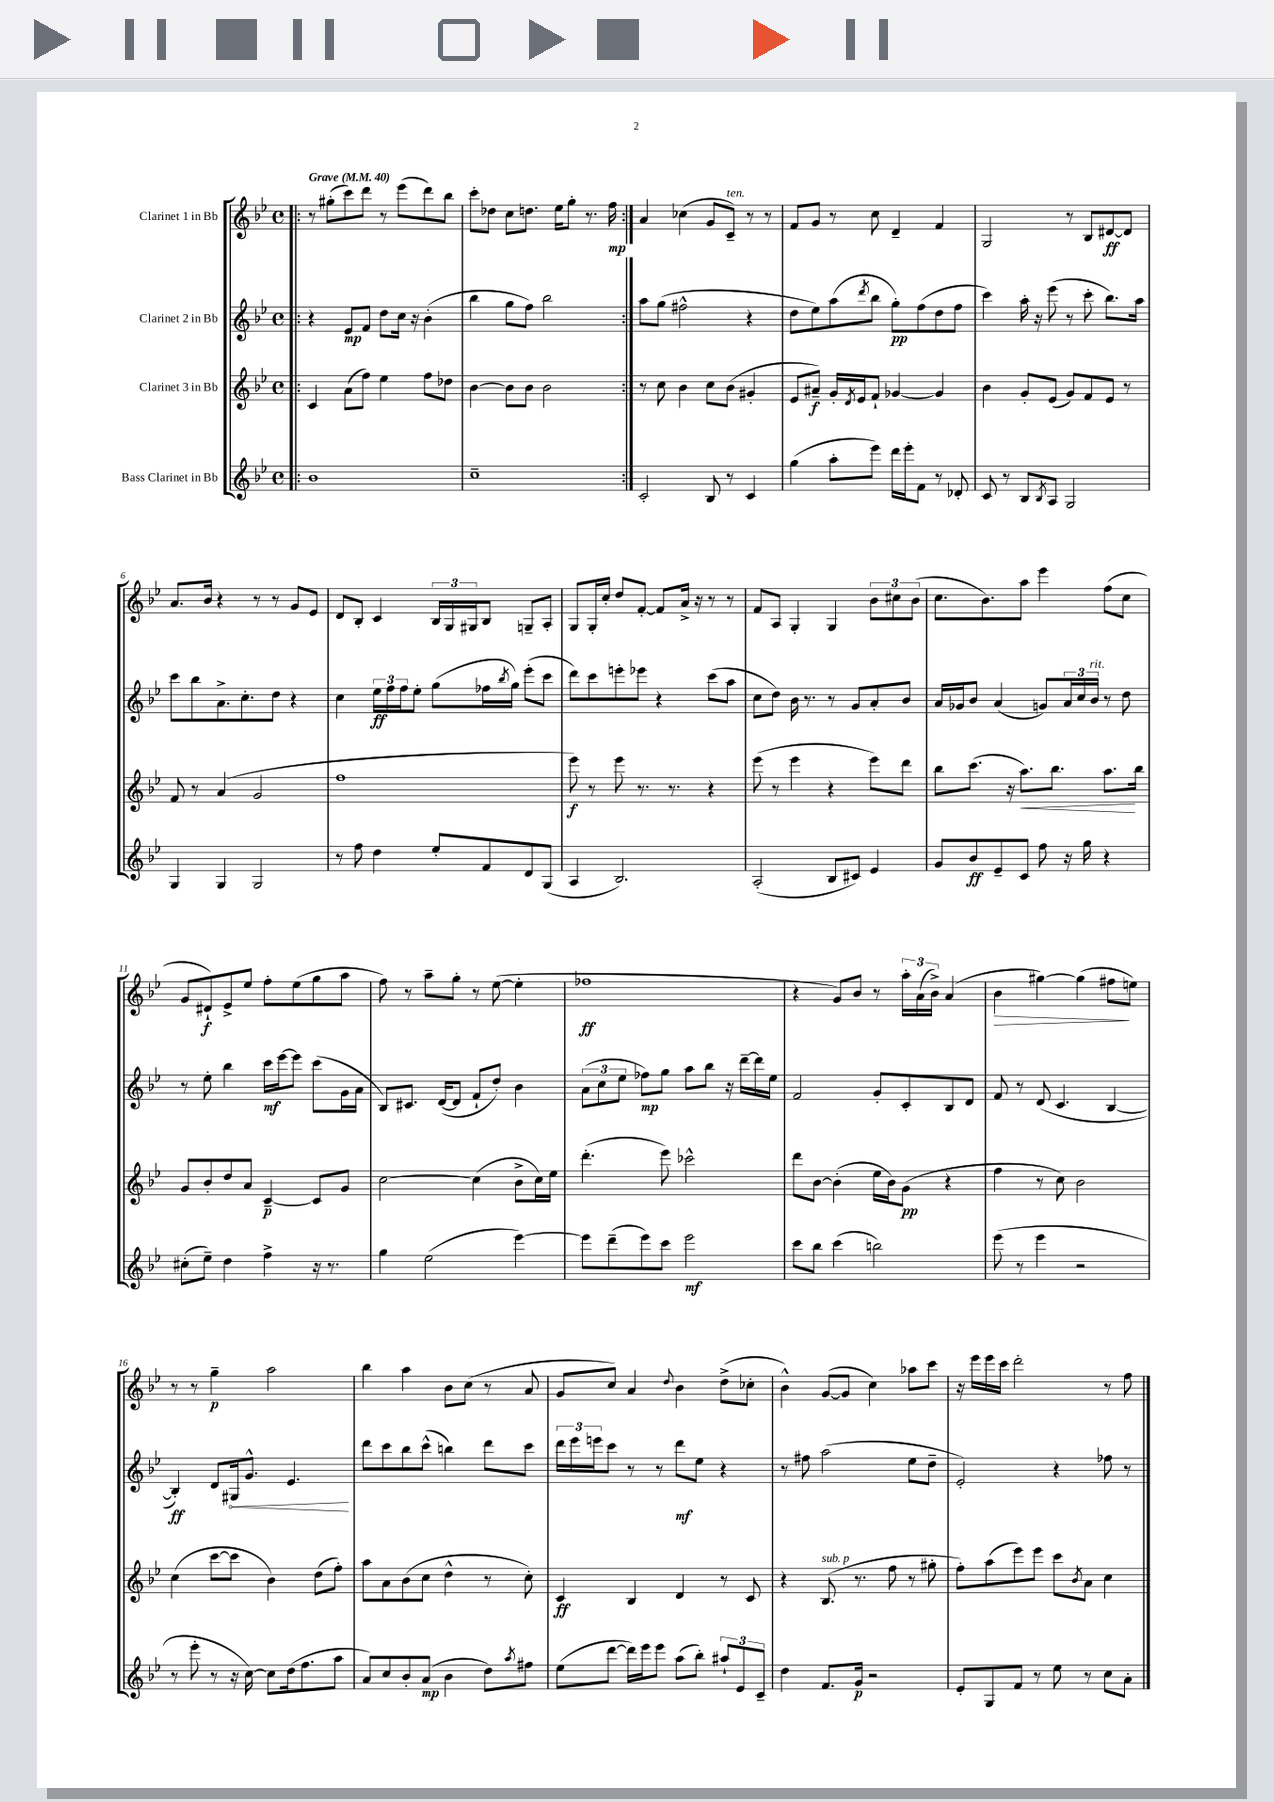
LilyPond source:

<<
\new StaffGroup <<
\new Staff = "s0" \with { instrumentName = "Clarinet 1 in Bb" } {
    \clef treble \key bes \major \defaultTimeSignature \time 4/4 \tempo "Grave" 4 = 40
    \repeat volta 2 { \bar ".|:" r8 gis''8-.( c'''8) d'''8 r8 ees'''8( d'''8) bes''8 |
    c'''8-. des''8 c''8 d''8. ees''16 g''8-. r8. f''16\mp | }
    a'4 ces''4( g'8 c'8--^\markup { \italic "ten." }) r8 r8 |
    f'8 g'8 r8 c''8 d'4-- f'4 |
    g2 r8 bes8 dis'8~\ff dis'8 |
    a'8. bes'16 r4 r8 r8 g'8 ees'8 |
    d'8 bes8-. c'4 \tuplet 3/2 { bes16 g16 gis16 } bes8 g8-- a8-. |
    g8 g16-. c''16-. d''8 f'8~-. f'8 a'16-> r16 r8 r8 |
    f'8 a8 g4-. g4 \tuplet 3/2 { bes'8 cis''8 bes'8( } |
    c''8. bes'8.) a''8 ees'''4 f''8( c''8 |
    g'8 dis'8-!\f) ees'8-> ees''8 f''8-. ees''8( g''8 a''8 |
    f''8) r8 a''8-- g''8-. r8 ees''8~( ees''4-. |
    fes''1\ff |
    r4 g'8) bes'8 r8 \tuplet 3/2 { a''16-. a'16( bes'16->) } a'4( |
    bes'4\> gis''4~) gis''4( fis''8\! e''8) |
    r8 r8 g''4--\p a''2 |
    bes''4 a''4 bes'8 c''8( r8 a'8 |
    g'8 c''8) a'4 \appoggiatura { d''8 } bes'4 d''8->( ces''8-. |
    bes'4-^) g'8~( g'8 c''4) aes''8 c'''8 |
    r16 ees'''16 ees'''16 c'''16 d'''2-. r8 f''8 \bar "|." |
}
\new Staff = "s1" \with { instrumentName = "Clarinet 2 in Bb" } {
    \clef treble \key bes \major \defaultTimeSignature \time 4/4
    \repeat volta 2 { \bar ".|:" r4 ees'8\mp f'8 d''8 c''16 r16 bes'4-.( |
    bes''4 g''8 f''8) bes''2 | }
    a''8 g''8( fis''2-^ r4 |
    d''8 ees''8) a''8( \acciaccatura { d'''8 } bes''8 g''8-.\pp) f''8( d''8 f''8 |
    c'''4) a''16-. r16 ees'''8( r8 c'''8-. bes''8.) a''16 |
    c'''8 bes''8 a'8.-> c''8.-. d''8 r4 |
    c''4 \tuplet 3/2 { ees''16\ff f''16 f''16 } ees''8-. g''8( fes''16 \acciaccatura { bes''8 } g''16) ees'''8-.( c'''8 |
    d'''8) c'''8 e'''8-. ees'''8 r4 c'''8( a''8 |
    c''8 d''8) bes'16 r8. r8 g'8 a'8-. bes'8 |
    a'16 ges'16 bes'8 a'4( g'8) \tuplet 3/2 { a'16 c''16 bes'16^\markup { \italic "rit." } } r8 d''8 |
    r8 ees''8-. bes''4 c'''16\mf ees'''16~ ees'''8 c'''8( g'16 a'16 |
    bes8) cis'8. d'16~( d'8 f'8-! d''8-.) bes'4 |
    \tuplet 3/2 { a'8( c''8 ees''8 } fes''8\mp) g''8 a''8 bes''8 r16 d'''16~-- d'''16 ees''16 |
    f'2 g'8-. c'8-. bes8 d'8 |
    f'8 r8 d'8( c'4. bes4~ |
    bes4-.\ff) d'8 \once \override Hairpin.circled-tip = ##t gis16\< g'8.-^ ees'4.\! |
    d'''8 c'''8 bes''8 c'''8-^( b''4) d'''8 c'''8 |
    \tuplet 3/2 { d'''16 ees'''16 e'''16 } c'''8 r8 r8 d'''8\mf ees''8 r4 |
    r8 fis''8 a''2( ees''8 d''8-- |
    ees'2-.) r4 fes''8 r8 \bar "|." |
}
\new Staff = "s2" \with { instrumentName = "Clarinet 3 in Bb" } {
    \clef treble \key bes \major \defaultTimeSignature \time 4/4
    \repeat volta 2 { \bar ".|:" c'4 a'8( f''8) ees''4 f''8 des''8 |
    bes'4~ bes'8 bes'8 bes'2 | }
    r8 c''8 bes'4 c''8 bes'8( gis'4-. |
    ees'8 ais'8--\f) g'16-. \acciaccatura { d'8 } ees'16 f'8-! ges'4~ ges'4 |
    bes'4 g'8-. ees'8( g'8) f'8 ees'8 r8 |
    f'8 r8 a'4( g'2 |
    f''1 |
    ees'''8\f) r8 ees'''8 r8. r8. r4 |
    ees'''8( r8 ees'''4 r4 ees'''8) d'''8 |
    bes''8 c'''8.( r16 a''8.\<) bes''8. a''8.\! bes''16 |
    g'8 bes'8-. d''8 a'8 c'4~--\p c'8 g'8 |
    c''2~ c''4( bes'8-> c''16) ees''16 |
    d'''4.-.( ees'''8) ces'''2-^ |
    d'''8 bes'8~ bes'4-.( ees''16 bes'16) g'8\pp( r4 |
    f''4 r8 c''8) bes'2 |
    c''4( c'''8~ c'''8 bes'4) d''8( f''8-.) |
    a''8 a'8 bes'8( c''8 d''4-^ r8 c''8-.) |
    c'4\ff bes4 d'4 r8 c'8 |
    r4 bes8.^\markup { \italic "sub. p" }( r8. f''8 r8 gis''8-. |
    f''8-.) a''8( ees'''8) ees'''8 c'''8 \acciaccatura { bes'8 } a'8 c''4 \bar "|." |
}
\new Staff = "s3" \with { instrumentName = "Bass Clarinet in Bb" } {
    \clef treble \key bes \major \defaultTimeSignature \time 4/4
    \repeat volta 2 { \bar ".|:" bes'1 |
    c''1-- | }
    c'2-. bes8 r8 c'4 |
    g''4( a''8-. ees'''8) d'''16 ees'''16-. f'8 r8 des'8-. |
    c'8 r8 bes8 \acciaccatura { bes8 } a8 g2 |
    g4 g4 g2 |
    r8 f''8 d''4 ees''8-. f'8 d'8 g8( |
    a4 bes2.) |
    a2-.( bes8 cis'8) ees'4 |
    g'8 bes'8\ff ees'8-- c'8 f''8 r16 g''16 r4 |
    cis''8-.( ees''8--) d''4 f''4-> r16 r8. |
    g''4 ees''2( ees'''4~) |
    ees'''8 d'''8--( ees'''8) c'''8 ees'''2\mf |
    c'''8 bes''8 c'''4( b''2) |
    ees'''8( r8 ees'''4 r2 |
    r8 ees'''8-. r8 r16 c''16~) c''8 d''16( f''8. a''8 |
    a'8) c''8 bes'8-. a'8\mp( bes'4 d''8) \acciaccatura { a''8 } fis''8 |
    ees''8( d'''8~ d'''16) ees'''16 ees'''8 a''8( bes''8-.) \tuplet 3/2 { ais''8-! ees'8 c'8-- } |
    d''4 f'8. g'16\p r2 |
    ees'8-. g8 f'8 r8 ees''8 r8 c''8 a'8-. \bar "|." |
}
>>
>>
